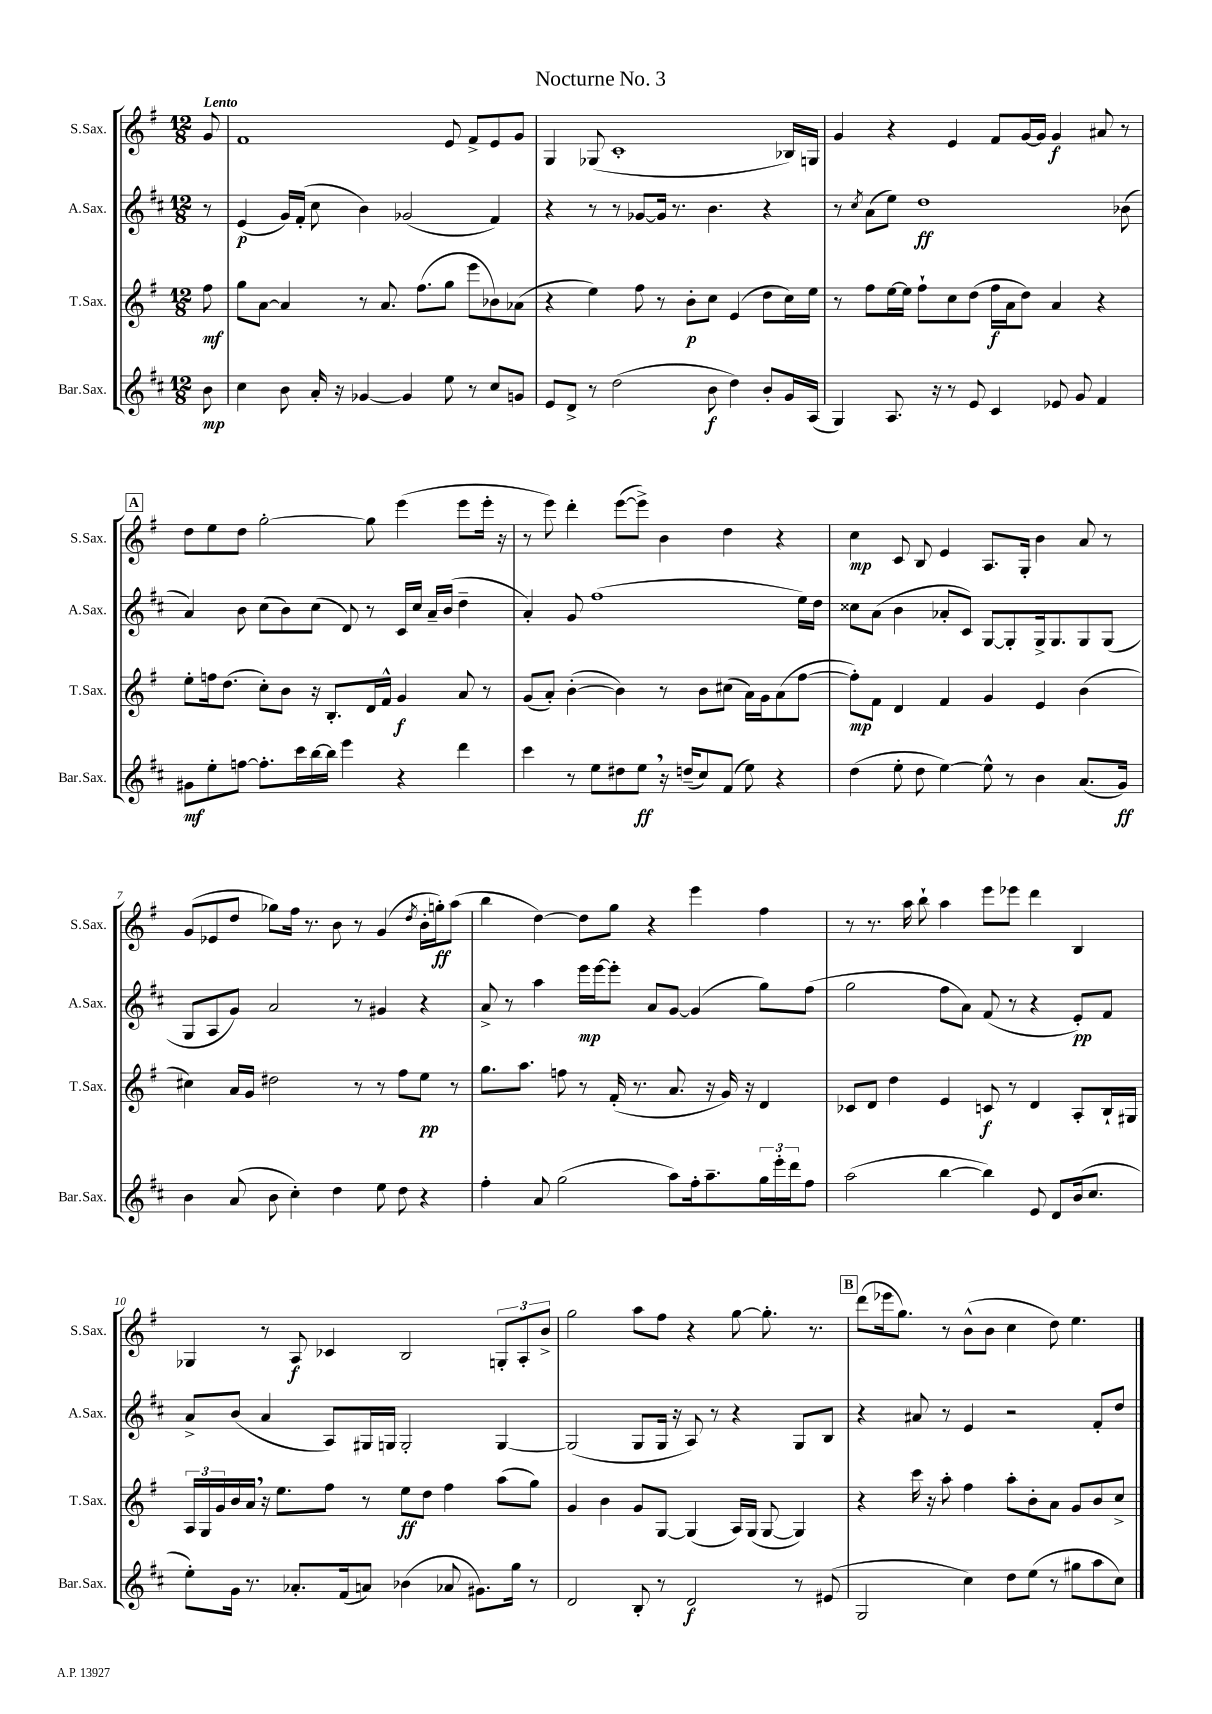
\header { title = "Nocturne No. 3" }
<<
\new StaffGroup <<
\new Staff = "s0" \with { instrumentName = "S.Sax." shortInstrumentName = "S.Sax." } {
    \clef treble \key g \major \numericTimeSignature \time 12/8 \partial 8 \tempo "Lento"
    g'8 |
    fis'1 e'8 fis'8-> e'8 g'8 |
    g4 ges8( c'1-. bes16) g16 |
    g'4 r4 e'4 fis'8 g'16~ g'16 g'4\f ais'8 r8 |
    \mark \markup { \box "A" } d''8 e''8 d''8 g''2~-. g''8 e'''4( e'''8 e'''16-. r16 |
    r8 e'''8) d'''4-. e'''8~( e'''8->) b'4 d''4 r4 |
    c''4\mp c'8 b8 e'4 a8. g16-. b'4 a'8 r8 |
    g'8( ees'8 d''8 ges''8) fis''16 r8. b'8 r8 g'4( \acciaccatura { d''8 } b'16-. g''16-.\ff) a''8( |
    b''4 d''4~) d''8 g''8 r4 e'''4 fis''4 |
    r8 r8. a''16 b''8-! a''4 e'''8 ees'''8 d'''4 b4 |
    ges4 r8 a8\f ces'4 b2 \tuplet 3/2 { g8-. a8-. b'8-> } |
    g''2 a''8 fis''8 r4 g''8~ g''8.-. r8. |
    \mark \markup { \box "B" } d'''8( ees'''16 g''8.) r8 b'8-^( b'8 c''4 d''8) e''4. \bar "|." |
}
\new Staff = "s1" \with { instrumentName = "A.Sax." shortInstrumentName = "A.Sax." } {
    \clef treble \key d \major \numericTimeSignature \time 12/8 \partial 8
    r8 |
    e'4\p( g'16) fis'16-.( cis''8 b'4) ges'2( fis'4) |
    r4 r8 r8 ges'8~ ges'16 r8. b'4. r4 |
    r8 \acciaccatura { cis''8 } a'8( e''8) d''1\ff bes'8( |
    \mark \markup { \box "A" } a'4) b'8 cis''8( b'8) cis''8( d'8) r8 cis'16 cis''16 a'16-- b'16( d''4-- |
    a'4-.) g'8 fis''1( e''16) d''16 |
    cisis''8 a'8( b'4 aes'8-. cis'8) g8~ g8-. g16-> g8. g8 g8( |
    g8 a8 g'8) a'2 r8 gis'4 r4 |
    a'8-> r8 a''4 e'''16\mp e'''16~ e'''8-. a'8 g'8~ g'4( g''8) fis''8( |
    g''2 fis''8 a'8) fis'8( r8 r4 e'8-.\pp) fis'8 |
    a'8-> b'8( a'4 a8) gis16 g16 g2-. g4~ |
    g2( g8 g16 r16 a8) r8 r4 g8 b8 |
    \mark \markup { \box "B" } r4 ais'8 r8 e'4 r2 fis'8-. d''8 \bar "|." |
}
\new Staff = "s2" \with { instrumentName = "T.Sax." shortInstrumentName = "T.Sax." } {
    \clef treble \key g \major \numericTimeSignature \time 12/8 \partial 8
    fis''8\mf |
    g''8 a'8~ a'4 r8 a'8. fis''8.( g''8 e'''8 bes'8) aes'8( |
    r4 e''4) fis''8 r8 b'8-.\p c''8 e'4( d''8 c''16) e''16 |
    r8 fis''8 e''16~ e''16 fis''8-! c''8 d''8( fis''16\f a'16 d''8) a'4 r4 |
    \mark \markup { \box "A" } e''8-. f''16 d''8.( c''8-.) b'8 r16 b8.-. d'16 fis'16-^ g'4\f a'8 r8 |
    g'8( a'8-.) b'4~-.( b'4) r8 b'8 cis''8( a'16) g'16 a'8( fis''8~ |
    fis''8-.\mp) fis'8 d'4 fis'4 g'4 e'4 b'4( |
    cis''4) a'16 g'16 dis''2 r8 r8 fis''8 e''8\pp r8 |
    g''8. a''8. f''8 r8 fis'16-.( r8. a'8. r16 g'16) r16 d'4 |
    ces'8 d'8 d''4 e'4 c'8\f r8 d'4 a8-. b16-! gis16 |
    \tuplet 3/2 { a16 g16 g'16 } b'16 a'16 \breathe r16 e''8. fis''8 r8 e''8\ff d''8 fis''4 a''8( g''8) |
    g'4 b'4 g'8 g8~ g4( a16) g16( g8~ g4) |
    \mark \markup { \box "B" } r4 c'''16 r16 a''8-. fis''4 a''8-. b'8-. a'8 g'8 b'8 c''8-> \bar "|." |
}
\new Staff = "s3" \with { instrumentName = "Bar.Sax." shortInstrumentName = "Bar.Sax." } {
    \clef treble \key d \major \numericTimeSignature \time 12/8 \partial 8
    b'8\mp |
    cis''4 b'8 a'16-. r16 ges'4~ ges'4 e''8 r8 cis''8 g'8 |
    e'8 d'8-> r8 d''2( b'8\f d''4) b'8-. g'16 a16( |
    g4) a8. r16 r8 e'8 cis'4 ees'8 g'8 fis'4 |
    \mark \markup { \box "A" } gis'8\mf e''8-. f''8~ f''8.-. cis'''16 b''16~ b''16 e'''4 r4 d'''4 |
    cis'''4 r8 e''8 dis''8 e''8\ff \breathe r16 d''16--( cis''8) fis'8( e''8) r4 |
    d''4( e''8-. d''8 e''4~) e''8-^ r8 b'4 a'8.( g'16\ff) |
    b'4 a'8( b'8 cis''4-.) d''4 e''8 d''8 r4 |
    fis''4-. a'8 g''2( a''8) fis''16-. a''8.-- \tuplet 3/2 { g''16 e'''16-. d'''16 } fis''8 |
    a''2( b''4~ b''4) e'8 d'8 b'16( cis''8. |
    e''8-.) g'16 r8. aes'8.-. fis'16( a'8) bes'4( aes'8 gis'8.) g''16 r8 |
    d'2 b8-. r8 d'2\f r8 eis'8( |
    \mark \markup { \box "B" } g2 cis''4) d''8 e''8( r8 gis''8 a''8 cis''8) \bar "|." |
}
>>
>>
